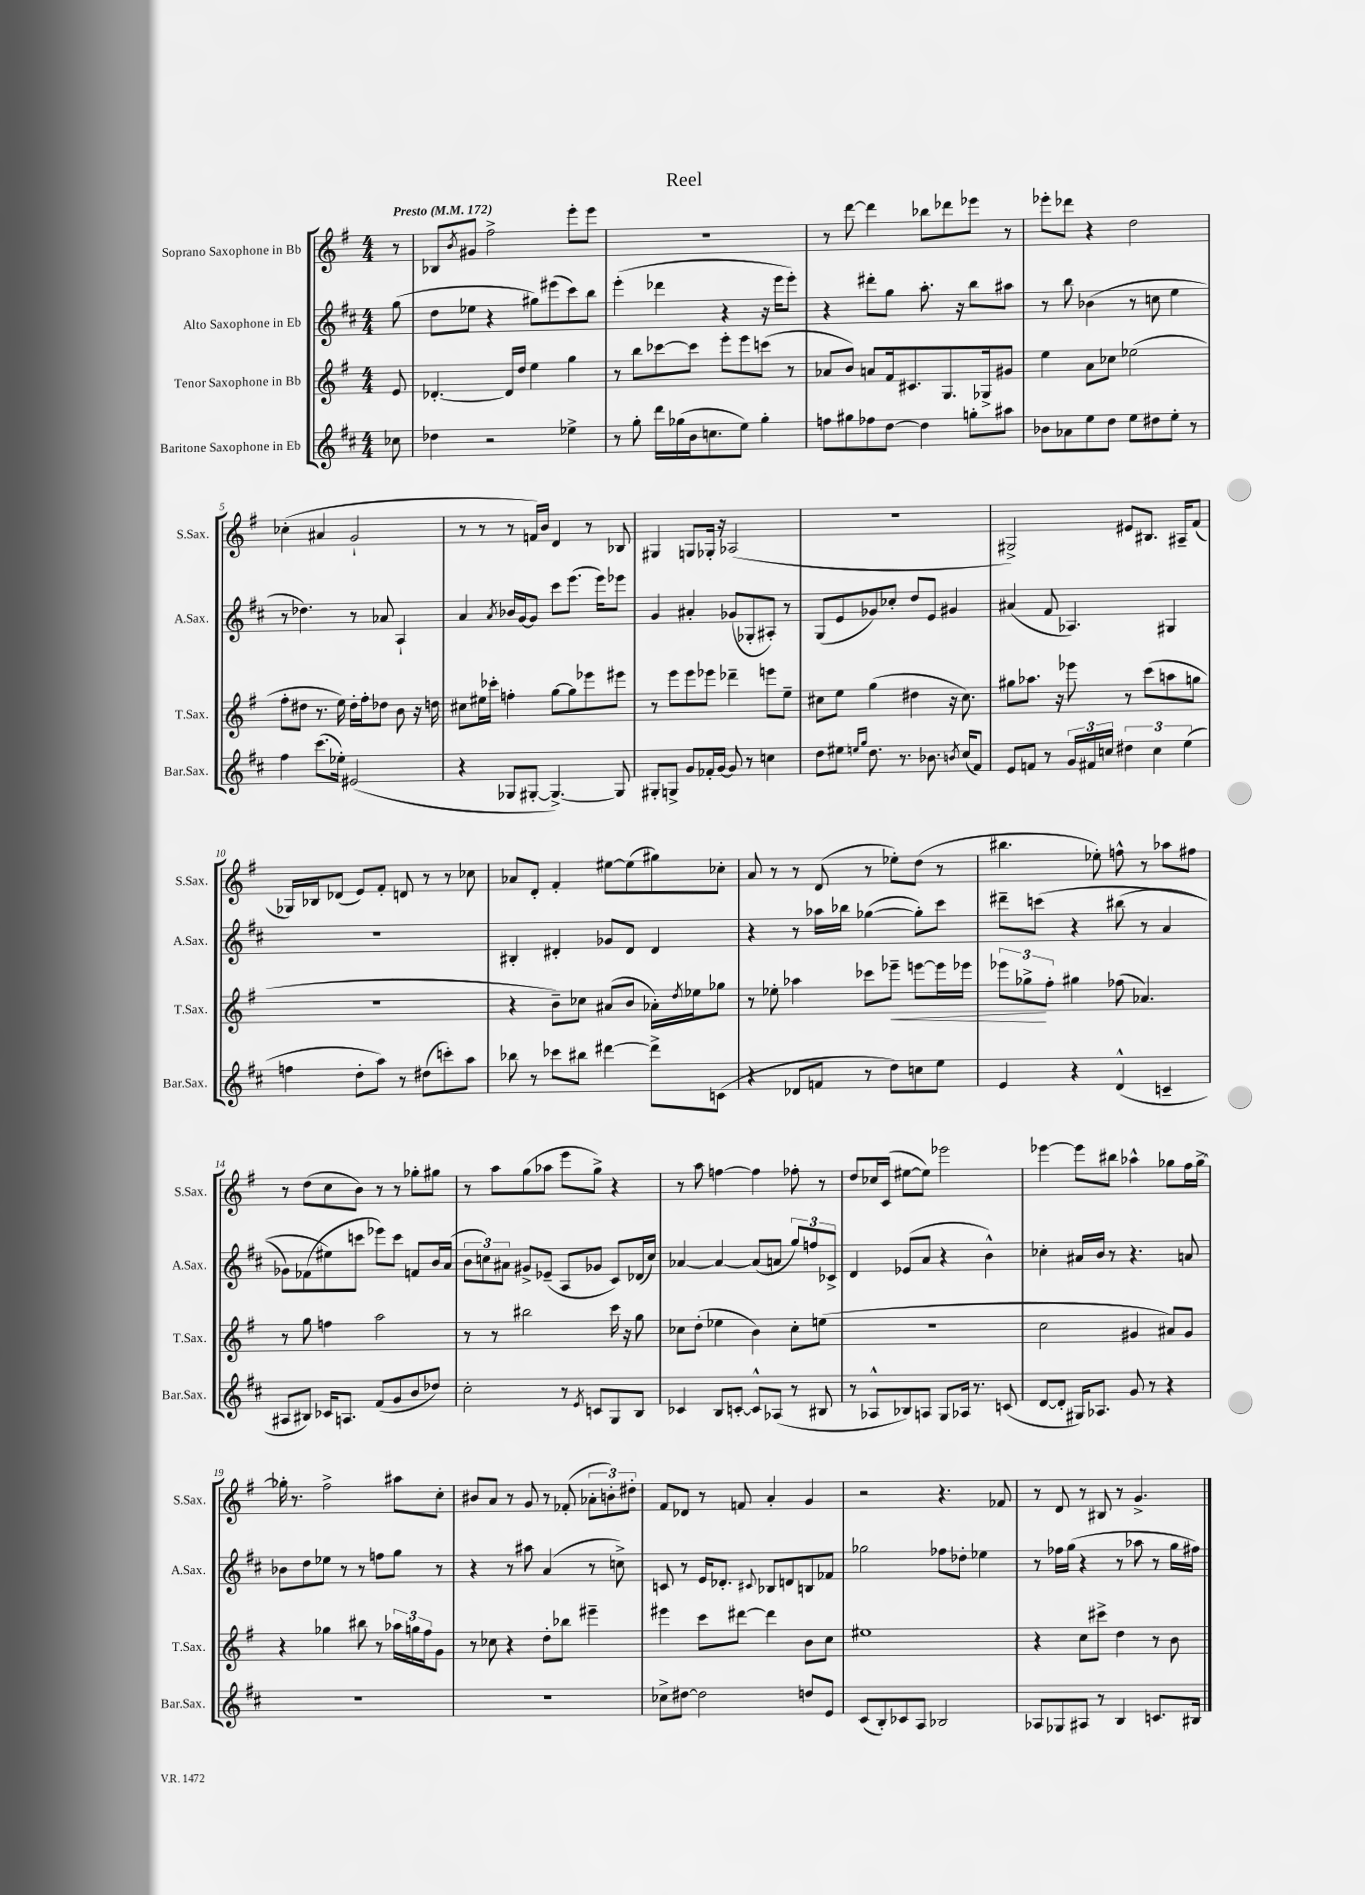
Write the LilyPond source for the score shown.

\header { title = "Reel" }
<<
\new StaffGroup <<
\new Staff = "s0" \with { instrumentName = "Soprano Saxophone in Bb" shortInstrumentName = "S.Sax." } {
    \clef treble \key g \major \numericTimeSignature \time 4/4 \partial 8 \tempo "Presto" 4 = 172
    r8 |
    bes8 \acciaccatura { b'8 } gis'8 fis''2-> e'''8-. e'''8 |
    R1 |
    r8 d'''8~ d'''4 bes''8 des'''8 ees'''8 r8 |
    ees'''8-. des'''8 r4 d''2 |
    ces''4-.( ais'4 g'2-! |
    r8 r8 r8 f'16) b'16 d'4 r8 bes8 |
    gis4 g8 ges16-. r16 aes2( |
    R1 |
    gis2->) eis'8 bis8. ais16-- fis'8( |
    ges16) bes16 des'8( e'8) fis'8-. d'8 r8 r8 ces''8 |
    aes'8 d'8-. fis'4-. eis''8~ eis''8( gis''8) ces''8-. |
    a'8 r8 r8 d'8( r8 ees''8-.) d''8( r8 |
    bis''4. ees''8-.) f''8-^ r8 aes''8 fis''8 |
    r8 d''8( c''8 b'8) r8 r8 ges''8-. gis''8 |
    r8 a''8 g''8( aes''8 e'''8 g''8->) r4 |
    r8 a''8 f''4~ f''4 fes''8-. r8 |
    d''8 ces''16 c'16( eis''8~ eis''8) ees'''2 |
    ees'''4~ ees'''8 bis''8 aes''4-^ ges''8 fis''16 ges''16~-> |
    ges''16-. r8. fis''2-> ais''8 c''8-. |
    bis'8 a'8 r8 g'8 r8 fes'8-.( \tuplet 3/2 { aes'8-. b'8-.) dis''8-. } |
    fis'8 des'8 r8 f'8 a'4-. g'4 |
    r2 r4. fes'8 |
    r8 d'8 r8 bis8 r8 g'4.-> \bar "|." |
}
\new Staff = "s1" \with { instrumentName = "Alto Saxophone in Eb" shortInstrumentName = "A.Sax." } {
    \clef treble \key d \major \numericTimeSignature \time 4/4 \partial 8
    g''8( |
    d''8 ees''8 r4 gis''8) eis'''8( cis'''8) b''8 |
    e'''4-.( des'''4 r4 r16 e'''16 e'''8-.) |
    r4 dis'''8-. g''8 a''8.-. r16 b''8 ais''8 |
    r8 b''8 bes'4( r8 c''8 e''4 |
    r8 des''4.) r8 aes'8 a4-! |
    a'4 \acciaccatura { a'8 } bes'16 g'16~ g'8 cis'''8 e'''8.( e'''16) ees'''8 |
    g'4 ais'4-. ges'8( ges8-. ais8-.) r8 |
    g8( e'8 ges'8) ces''8-. d''8 e'8 gis'4 |
    ais'4( fis'8 aes4.) gis4 |
    R1 |
    bis4-. dis'4-. ges'8 dis'8 dis'4 |
    r4 r8 aes''16 bes''16 ges''4~( ges''8-.) cis'''8 |
    dis'''8-- c'''8\( r4 bis''8( r8 a'4 |
    ges'8) fes'8( eis''8\) c'''8 ees'''8) c'''8 f'8 b'16 a'16( |
    \tuplet 3/2 { b'8 c''8) ais'8 } gis'8-> ees'8--( a8 ges'8 cis'8) des'16( c''16) |
    aes'4~ aes'4~ aes'8( a'8 \tuplet 3/2 { g''8) f''8 ces'8-> } |
    d'4 ees'8( a'8 r4 b'4-^) |
    ces''4-. ais'16 b'16 r8 r4. a'8 |
    bes'8 d''8 ees''8 r8 r8 f''8 g''8 r8 |
    r4 r8 ais''8 a'4( r8 c''8->) |
    c'8 r8 e'16 des'8.-. \appoggiatura { cis'8 } bes8 d'8 b8 fes'8 |
    ges''2 fes''8 des''8-. ees''4 |
    r8 fes''16 g''16( r4 r8 aes''8 r8 g''16 fis''16) \bar "|." |
}
\new Staff = "s2" \with { instrumentName = "Tenor Saxophone in Bb" shortInstrumentName = "T.Sax." } {
    \clef treble \key g \major \numericTimeSignature \time 4/4 \partial 8
    e'8 |
    des'4.~-. des'16 d''16 e''4 g''4 |
    r8 b''8 ces'''8~ ces'''8 e'''8-. e'''8 c'''8( r8 |
    aes'8 b'8) a'8 fis'16 cis'8. g8. ges16-> gis'8 |
    e''4 a'8 ces''8 ees''2( |
    fis''8-. dis''8 r8. e''16) dis''16-. fis''16-. des''8 b'8 r16 d''16 |
    cis''8 eis''16 ces'''16-. f''4-. g''8~ g''8 ees'''8 eis'''8 |
    r8 e'''8 e'''8 ees'''8 des'''4-- e'''8 e''8-- |
    cis''8 e''8 g''4( dis''4 r16 cis''8.) |
    gis''8 aes''8. r16 ees'''8 r8 c'''8( a''8 g''8 |
    R1 |
    r4 b'8--) ces''8 ais'8( b'8 aes'16-.) \acciaccatura { d''8 } ees''16 ges''8 |
    r8 ees''8-. aes''4 ces'''8 ees'''8--\< e'''8~ e'''16 ees'''16 |
    \tuplet 3/2 { ees'''8 ges''8->\! fis''8-. } gis''4 fes''8( aes'4.) |
    r8 g''8 f''4 a''2 |
    r8 r8 bis''2 c'''16 r16 g''8 |
    ces''8 d''8-.( ees''4 b'4) ces''8-. e''8( |
    R1 |
    c''2 gis'4 ais'8) gis'8 |
    r4 ges''4 bis''8 r8 \tuplet 3/2 { aes''16 g''16 fis''16 } g'8 |
    r8 ces''8 r4 d''8-. bes''8 eis'''4-- |
    eis'''4 c'''8 dis'''8~ dis'''4 b'8 c''8 |
    eis''1 |
    r4 c''8 cis'''8-> d''4 r8 b'8 \bar "|." |
}
\new Staff = "s3" \with { instrumentName = "Baritone Saxophone in Eb" shortInstrumentName = "Bar.Sax." } {
    \clef treble \key d \major \numericTimeSignature \time 4/4 \partial 8
    ces''8 |
    des''4 r2 ees''4-> |
    r8 g''8-. d'''16 ges''16( b'16 c''8. e''8) ges''4-. |
    f''8 gis''8 fes''8 d''8~ d''4 g''8-. ais''8 |
    bes'8 aes'8 e''8 d''8 e''8 dis''8 e''8-. r8 |
    fis''4 cis'''8.( ees''16-.) eis'2( |
    r4 ges8 gis8~-. gis4.~->) gis8 |
    gis8-. g8-> g'8 fes'16-. g'16~ g'8 r8 c''4 |
    d''8 eis''8 \grace { e''16 g''16 } d''8. r8. bes'8. \acciaccatura { b'8 } cis''16( fis'8) |
    e'8 f'8 r8 \tuplet 3/2 { g'16 fis'16 c''16 } \tuplet 3/2 { dis''4 c''4 e''4( } |
    f''4 d''8-. a''8) r8 dis''8( c'''8-.) a''8 |
    bes''8 r8 ces'''8 bis''8 dis'''4~ dis'''8-> c'8( |
    r4 des'8 f'8 r8 d''8) c''8 e''8 |
    e'4 r4 d'4-^( c'4-- |
    ais8 bis8) ces'16 a8. fis'8( g'8 b'8 des''8) |
    cis''2-. r8 \acciaccatura { e'8 } c'8 g8 b8 |
    ces'4 b8 c'8~-. c'8-^ aes8( r8 bis8 |
    r8 aes8-^ bes8) a8 g8 aes16 r8. c'8( |
    d'8~ d'8-. gis16) aes8. g'8 r8 r4 |
    R1 |
    R1 |
    ces''8-> dis''8~ dis''2 d''8 e'8 |
    cis'8( b8-.) ces'8 a8 bes2 |
    aes8 ges8 ais8 r8 b4 c'8. bis16 \bar "|." |
}
>>
>>
